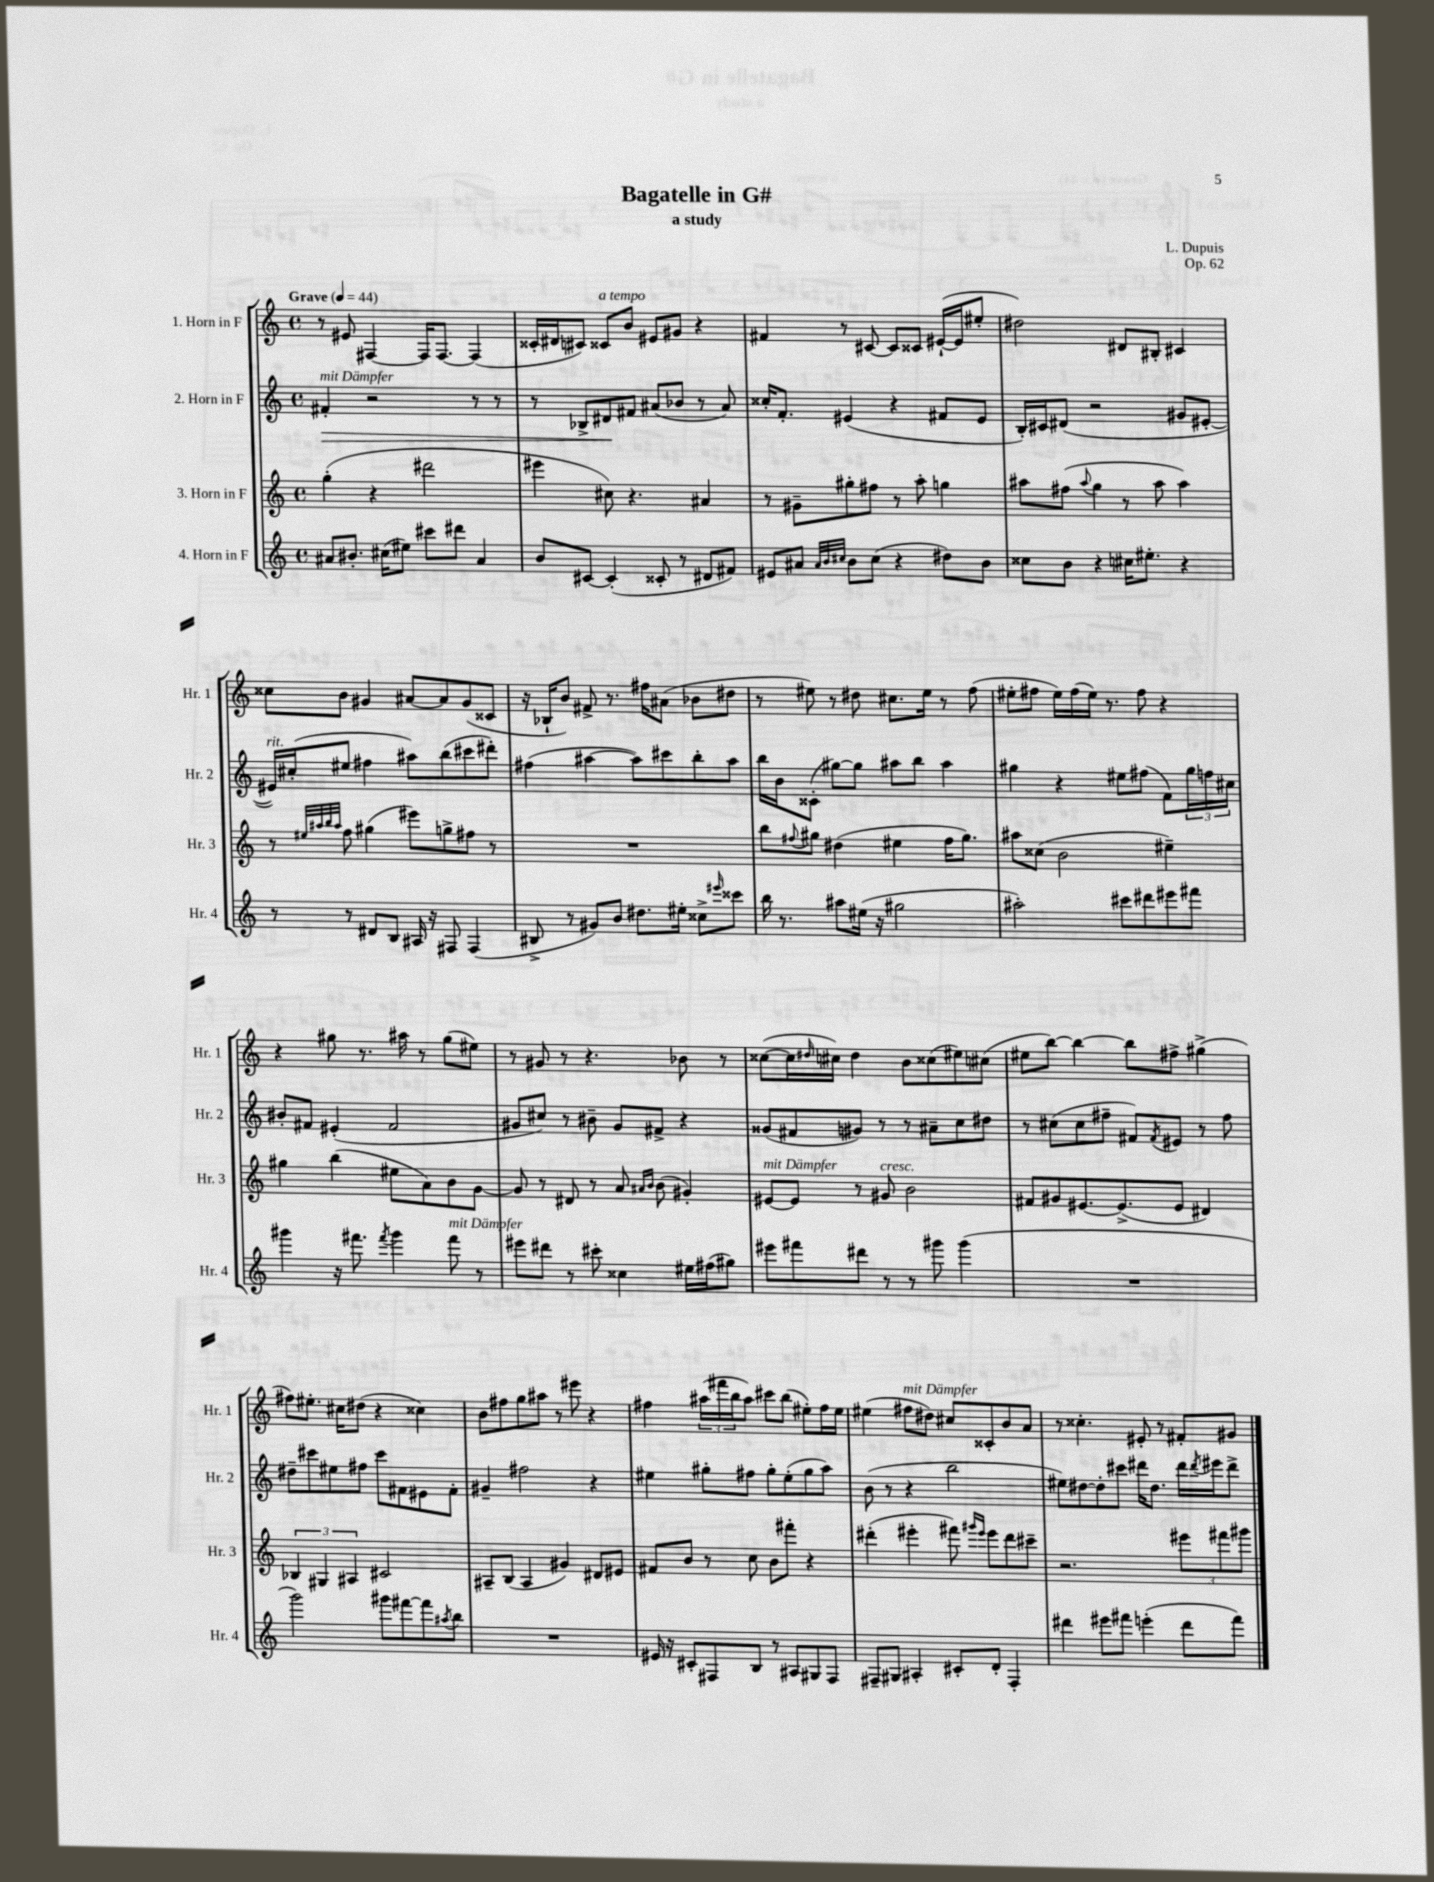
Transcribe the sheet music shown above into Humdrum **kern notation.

**kern	**kern	**kern	**dynam	**kern
*part4	*part3	*part2	*part2	*part1
*staff4	*staff3	*staff2	*staff2	*staff1
*I"4. Horn in F	*I"3. Horn in F	*I"2. Horn in F	*	*I"1. Horn in F
*I'Hr. 4	*I'Hr. 3	*I'Hr. 2	*	*I'Hr. 1
*clefG2	*clefG2	*clefG2	*	*clefG2
*k[]	*k[]	*k[]	*	*k[]
*M4/4	*M4/4	*M4/4	*	*M4/4
*met(c)	*met(c)	*met(c)	*	*met(c)
*MM44	*MM44	*MM44	*	*MM44
=1	=1	=1	=1	=1
!	!	!	!	!LO:TX:a:B:t=Grave
!	!	!LO:TX:a:i:t=mit Dämpfer	!	!
!	!	!	!LO:HP:b	!
8a#X/L	(4gg'\	4f#X'/	>	8r
8.b#X'/J	.	.	.	8e#X/
.	4r	2r	.	[4F#X/
(16cc#X\KL	.	.	.	.
8ee#X\J)	.	.	.	.
8ccc#X\L	2ddd#X\	.	.	16F#/KL]
.	.	.	.	[8.F#/J
8ddd#X\J	.	.	.	.
4a#/	.	8r	.	(4F#/]
.	.	8r	.	.
=2	=2	=2	=2	=2
8b/L	4eee#X\	8r	.	16c##X'/LL
.	.	.	.	16d#X/J
[8c#X/J	.	8B-X^/L	.	8c#X/J)
!	!	!	!	!LO:TX:a:i:t=a tempo
(4c#'/]	8cc#X\)	8d#X/	.	8c##X/L
.	4.r	8f#X/J	]	8b/J
8c##X'/	.	(8a#X/L	.	8e#X/L
8r	.	8b-X/J	.	8g#X/J
8d#X/L	4a#X/	8r	.	4r
8f#X/J)	.	8a#/)	.	.
=3	=3	=3	=3	=3
8e#X/L	8r	16cc##X'/KL	.	4f#X/
.	.	8.f'/J	.	.
8a#X/J	8g#X~\L	.	.	.
32qqa#/LLL	.	.	.	.
32qqb/	.	.	.	.
32qqcc#X/JJJ	.	.	.	.
8b\L	8gg#X'\	(4e#X/	.	8r
(8cc#\J	8ff#X\J	.	.	[8c#X/
4r	8r	4r	.	8c#/L]
.	8aa'\	.	.	8c##X/J
8dd#X\L)	4ggn\	8f#X/L	.	([16e#X`/LL
.	.	.	.	16e#/J]
8b\J	.	8e#/J	.	8ee#X'/J
=4	=4	=4	=4	=4
8cc##X\L	8aa#X\L	16B'/LL)	.	2dd#X\)
.	.	16c#X/J	.	.
8b\J	(8ff#X\J	(8d#X/J	.	.
.	8qqaa#/	.	.	.
4r	4gg\	2r	.	.
16cc#X\KL	8r	.	.	8d#X/L
8.ee#X'\J	.	.	.	.
.	8aa#\	.	.	8B#X'/J
4r	4aa#\)	8g#X/L	.	4c#X/
.	.	[8e#X'/J	.	.
!!LO:LB:g=z
=5	=5	=5	=5	=5
!	!	!LO:TX:a:i:t=rit.	!	!
8r	8r	16e#X/LL])	.	8cc##X\L
.	.	(16cc#X'/J	.	.
.	32qqee#X/LLL	.	.	.
.	32qqaa#X/	.	.	.
.	32qqbb/	.	.	.
.	32qqaa#/JJJ	.	.	.
8r	8ff\	8ee#X/J	.	8b\J
8d#X/L	(4gg#X\	4ff#X\	.	4g#X/
8B/J	.	.	.	.
16A#X/	8eee#X\L)	8aa#X\L)	.	[8a#X/L
16r	.	.	.	.
8F#X/	8ggn^\	(8bb\	.	8a#/]
(4F#/	8ff#X\J	8ccc#X\	.	(8g#/
.	8r	8ddd#X'\J)	.	8c##X/J
=6	=6	=6	=6	=6
8B#X^/	1r	(4ff#X\	.	16r
.	.	.	.	16B-X`/KL
8r	.	.	.	8b/J)
8g#X/L)	.	[4aa#X\	.	8f#X^/
8b/J	.	.	.	8.r
8.dd#X\L	.	8aa#\L])	.	.
.	.	.	.	16ff#X\KL
.	.	8ccc#X\	.	(8a#X\J
16ee#X'\Jk	.	.	.	.
8cc##X^\L	.	8bb'\	.	8b-X\L
16qqeee#X/	.	.	.	.
8ccc##X\J	.	8aa#\J	.	8dd#X\J
=7	=7	=7	=7	=7
16bb\	8bb\L	16bb\LL	.	8r
8.r	.	16b\J	.	.
.	8qqff#X/	.	.	.
.	8gg#X\J	(8c##X'\J	.	8ee#X\)
8aa#X\L	(4dd#X\	[8gg#X\L)	.	8r
(16ee#X\Jk	.	8gg#\J]	.	8dd#X\
16r	.	.	.	.
2gg#X\	4ee#X\	8aa#X\L	.	8.cc#X\L
.	.	8bb\J	.	.
.	.	.	.	16ee#\Jk
.	16ff#\KL	4aa#\	.	8r
.	8.gg#\J)	.	.	.
.	.	.	.	(8ff\
=8	=8	=8	=8	=8
2aa#X'\)	8aa#X\L	4gg#X\	.	8ee#X'\L
.	(8cc##X\J	.	.	8ff#X\J
.	2b\	4r	.	16ee#\LL)
.	.	.	.	(16ff#\
.	.	.	.	16ee#\JJ)
.	.	.	.	8.r
8ccc#X\L	.	8ee#X\L	.	.
8ddd#X\	.	(8ff#X\J	.	8ff#\
8eee#X\	4ee#X~\)	8f\L)	.	4r
8fff#X\J	.	24gg#\L	.	.
.	.	24ffn\	.	.
.	.	24cc#X\JJ	.	.
!!LO:LB:g=z
=9	=9	=9	=9	=9
4ggg#X\	4gg#X\	8b#X'/L	.	4r
.	.	8f#X/J	.	.
16r	(4bb\	(4e#X'/	.	8gg#X\
8.fff#X\	.	.	.	.
.	.	.	.	8.r
8qfff#/	.	.	.	.
4ggg#\	8ee#X\L	2f#/	.	.
.	.	.	.	16aa#X\
.	8a\)	.	.	8r
!LO:TX:a:i:t=mit Dämpfer	!	!	!	!
8fff#\	8b\	.	.	(8gg#\L
8r	[8g\J	.	.	8ee#X\J)
=10	=10	=10	=10	=10
8eee#X\L	8g/]	8g#X/L	.	8r
8ddd#X\J	8r	8cc#X/J)	.	8g#X/
8r	8d#X/	8r	.	8r
8ccc#X'\	8r	8b#X~\	.	4.r
4cc##X\	8a/	8g#/L	.	.
.	16qqa#X/LL	.	.	.
.	16qqb/JJ	.	.	.
.	(8b\	8f#X^/J	.	.
16ee#X\LL	4g#X'/)	4r	.	8b-X\
(16ff#X\J	.	.	.	.
8gg#X\J)	.	.	.	8r
=11	=11	=11	=11	=11
!	!LO:TX:a:i:t=mit Dämpfer	!	!	!
8eee#X\L	[8e#X/L	(8g##X/L	.	([8cc##X\L
8fff#X\	8e#/J]	8f#X/	.	16cc##\L]
.	.	.	.	16qqdd#X/
.	.	.	.	16cc#X\JJ)
8ddd#X\J	8r	8g#X/J)	.	4dd#\
!	!LO:TX:a:i:t=cresc.	!	!	!
8r	8g#X/	8r	.	.
8r	2b\	8r	.	8b\L
8ggg#X\	.	8a#X~\L	.	(8cc##X\
(4ggg#\	.	8cc\	.	8ee#X\)
.	.	8dd#X\J	.	(8cc#X\J
=12	=12	=12	=12	=12
1r	8f#X/L	8r	.	8ee#X\L
.	8g#X/	(8cc#X\L	.	[8bb\J)
.	[8.e#X/	8cc#\	.	4bb\_
.	.	8ff#X~\J	.	.
.	(8.e#^/]	.	.	.
.	.	8f#X/L)	.	8bb\L]
.	.	8qf#/	.	.
.	8e#/J	8e#X/J	.	8ff#X^\J
.	4d#X/)	8r	.	(4gg#X^\
.	.	8ff#\	.	.
!!LO:LB:g=z
=13	=13	=13	=13	=13
2ggg\)	6B-X/	8dd#X~\L	.	8ff#X\L)
.	.	8ccc#X\	.	8.ee#X'\J
.	6G#X/	.	.	.
.	.	8ee#X\	.	.
.	.	.	.	16cc#X\KL
.	6A#X/	.	.	.
.	.	8ff#X\J	.	(8dd#X\J
8ggg#X\L	2c#X/	8ccc#\L	.	4r
[8fff#X\	.	8f#X\	.	.
8fff#\]	.	8e#X\	.	4cc##X\)
8qaa#X/	.	.	.	.
8bb\J	.	8f#'\J	.	.
=14	=14	=14	=14	=14
1r	8A#X~/L	4g#X~/	.	8b\L
.	(8B/J	.	.	8ff#X\
.	4A#/	2ff#X\	.	8gg\
.	.	.	.	8aa#X\J
.	4g#X/)	.	.	8r
.	.	.	.	8eee#X\
.	8d#X/L	4r	.	4r
.	8e#X/J	.	.	.
=15	=15	=15	=15	=15
16e#X/	8f#X/L	4ee#X\	.	4ff#X\
16r	.	.	.	.
8c#X'/L	8b/J	.	.	.
8F#X/	8r	8gg#X'\L	.	(24aa#X\LL
.	.	.	.	24fff#X\
.	.	.	.	24bb\J
8B/J	8cc\	8ff#X\J	.	8aa#\J)
8r	8b\L	8gg#'\L	.	8ccc#X\L
8A#X/L	8fff#X'\J	(8ee#'\	.	(8bb\J
8G#X/	4r	8gg#\	.	8ee#X'\L)
8F#/J	.	8aa\J)	.	16ff#\L
.	.	.	.	16ee#\JJ
=16	=16	=16	=16	=16
8F#X~/L	(4ddd#X'\	(8b\	.	(4ee#X\
8G#X/J	.	8r	.	.
!	!	!	!	!LO:TX:a:i:t=mit Dämpfer
4A#X'/	4eee#X'\	4r	.	8ff#X\L
.	.	.	.	8dd#X\J)
8c#X'/L	8fff#X\)	2bb\	.	8cc#X/L
.	16qqggg#X/LL	.	.	.
.	16qqeee#/JJ	.	.	.
8d'/J	8eee#\L	.	.	8c##X'/
4F#'/	8ddd#\	.	.	8b/
.	8ccc#X~\J	.	.	8a/J
=17	=17	=17	=17	=17
4ddd#X\	2.r	8ee#X\L)	.	8r
.	.	[8dd#X\	.	4.cc##X'\
8eee#X\L	.	8dd#'\]	.	.
8fff#X\J	.	8ccc#X\J	.	.
(4eeen'\	.	16ddd#X\KL	.	8e#X'/
.	.	8.dd#\J	.	.
.	.	.	.	8r
8ddd#\L	12eee#X\L	16ddd#\LL	.	8f#X'/L
.	.	8qddd#/	.	.
.	.	16eee#X\J	.	.
.	12fff#X\	.	.	.
8fff#\J)	.	8ddd#^\J	.	8g#X/J
.	12ggg#X\J	.	.	.
==	==	==	==	==
*-	*-	*-	*-	*-
